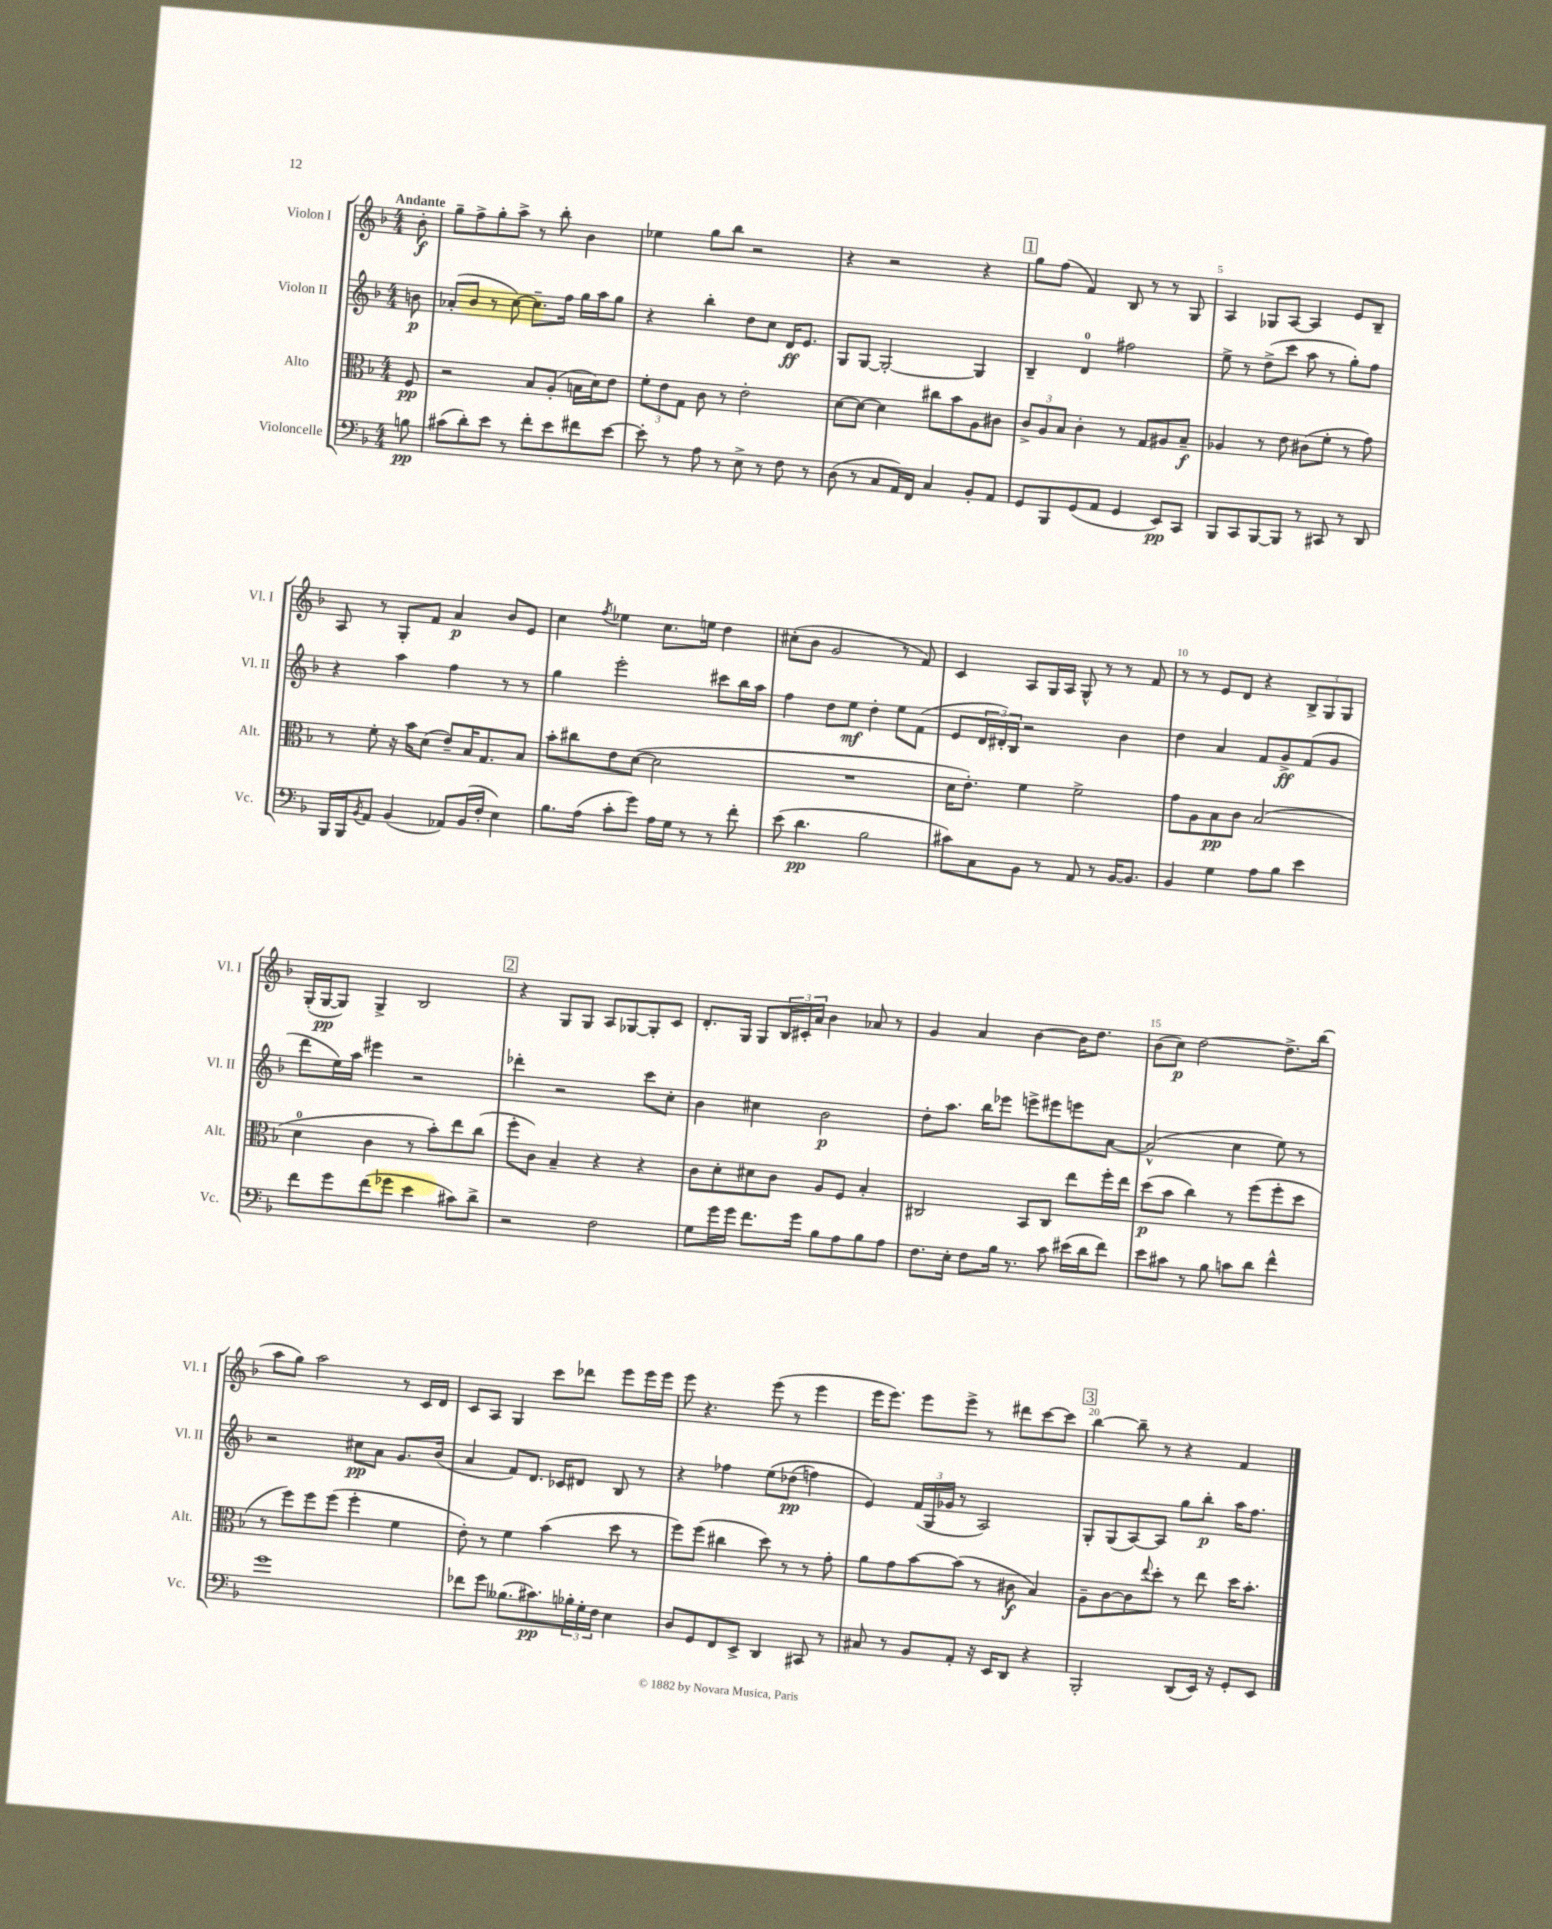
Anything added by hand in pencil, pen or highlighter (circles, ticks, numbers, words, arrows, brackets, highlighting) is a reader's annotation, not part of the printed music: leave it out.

**kern	**dynam	**kern	**dynam	**kern	**dynam	**kern	**dynam
*part4	*part4	*part3	*part3	*part2	*part2	*part1	*part1
*staff4	*staff4	*staff3	*staff3	*staff2	*staff2	*staff1	*staff1
*I"Violoncelle	*	*I"Alto	*	*I"Violon II	*	*I"Violon I	*
*I'Vc.	*	*I'Alt.	*	*I'Vl. II	*	*I'Vl. I	*
*clefF4	*	*clefC3	*	*clefG2	*	*clefG2	*
*k[b-]	*	*k[b-]	*	*k[b-]	*	*k[b-]	*
*M4/4	*	*M4/4	*	*M4/4	*	*M4/4	*
=	=	=	=	=	=	=	=
!	!	!	!	!	!	!LO:TX:a:B:t=Andante	!
8Bn\	pp	8F/	pp	8bn\	p	8b-'\	f
=1	=1	=1	=1	=1	=1	=1	=1
(8c#X\L	.	2r	.	(8a-X'/L	.	8gg~\L	.
8d'\)	.	.	.	8b-/J	.	8ff^\	.
8e\J	.	.	.	8r	.	8gg'\	.
8r	.	.	.	[8cc\)	.	8aa^\J	.
8f'\L	.	8B-/L	.	8.cc~\L]	.	8r	.
8e\	.	(8A'/J	.	.	.	8bb-'\	.
.	.	.	.	16ff\Jk	.	.	.
8f#X\	.	16Bn\LL	.	16gg\LL	.	4b-\	.
.	.	16d\J)	.	16aa\J	.	.	.
[8e\J	.	8e\J	.	8gg\J	.	.	.
=2	=2	=2	=2	=2	=2	=2	=2
8e'\]	.	12f'\L	.	4r	.	4ee-X\	.
.	.	12e\	.	.	.	.	.
8r	.	.	.	.	.	.	.
.	.	12G\J	.	.	.	.	.
8A\	.	8c\	.	4bb-'\	.	8gg\L	.
8r	.	8r	.	.	.	8bb-\J	.
8E^\	.	2e'\	.	8dd\L	.	2r	.
8r	.	.	.	8cc\J	.	.	.
8F\	.	.	.	16d/KL	ff	.	.
.	.	.	.	8.e/J	.	.	.
8r	.	.	.	.	.	.	.
=3	=3	=3	=3	=3	=3	=3	=3
(8D\	.	[8d\L	.	8G/L	.	4r	.
8r	.	8d\J_	.	[8G/J	.	.	.
8C/L	.	4d\]	.	2G'/_	.	2r	.
16AA/L)	.	.	.	.	.	.	.
16FF/JJ	.	.	.	.	.	.	.
4C/	.	8cc#X\L	.	.	.	.	.
.	.	8b-\	.	.	.	.	.
8BB-'/L	.	8A\	.	4G/]	.	4r	.
8AA/J	.	8c#X\J	.	.	.	.	.
!!LO:REH:place=s1:t=1
=4	=4	=4	=4	=4	=4	=4	=4
8GG/L	.	12c^/L	.	4B-~/	.	8gg\L	.
.	.	12A/	.	.	.	.	.
8BBB-/	.	.	.	.	.	(8ff\J	.
.	.	12B-/J	.	.	.	.	.
(8GG/	.	4c'\	.	4d/	.	4f/)	.
8AA/J	.	.	.	.	.	.	.
4GG/	.	8r	.	2ff#X\	.	8B-/	.
.	.	8G/L	.	.	.	8r	.
8EE/L)	pp	8A#X/	.	.	.	8r	.
8CC/J	.	8B-~/J	f	.	.	8G/	.
=5	=5	=5	=5	=5	=5	=5	=5
8BBB-/L	.	4A-X/	.	8ee^\	.	4A/	.
8CC/	.	.	.	8r	.	.	.
[8BBB-/	.	8r	.	(8dd^\L	.	8G-X/L	.
8BBB-/J]	.	8e\	.	8ccc\J	.	[8A/J	.
8r	.	(8c#X\L	.	8aa\	.	4A/]	.
8CC#X/	.	8f'\J	.	8r	.	.	.
8r	.	8r	.	8gg'\L)	.	8e/L	.
8DD/	.	8g\)	.	8ff\J	.	8B-~/J	.
!!LO:LB:g=z
=6	=6	=6	=6	=6	=6	=6	=6
16BBB-/LL	.	8r	.	4r	.	8A/	.
16BBB-/J	.	.	.	.	.	.	.
8qBB-/	.	.	.	.	.	.	.
8AA/J	.	8f'\	.	.	.	8r	.
(4BB-/	.	16r	.	4aa\	.	8G'/L	.
.	.	16b-\KL	.	.	.	.	.
.	.	(8d\J	.	.	.	8f/J	.
8AA-X/L)	.	8e~/L)	.	4ff\	.	4a/	p
(16BB-/L	.	16B-/K	.	.	.	.	.
16F'/JJ	.	8.G/	.	.	.	.	.
4E\)	.	.	.	8r	.	8b-/L	.
.	.	8B-/J	.	8r	.	8e/J	.
=7	=7	=7	=7	=7	=7	=7	=7
8.B-\L	.	8b-'\L	.	4gg\	.	4cc\	.
.	.	8cc#X\	.	.	.	.	.
(16A\Jk	.	.	.	.	.	.	.
.	.	.	.	.	.	8qff/	.
8c'\L	.	8e\	.	2eee'\	.	4ee-X\	.
8g\J)	.	([8d\J	.	.	.	.	.
16A\LL	.	2d\]	.	.	.	8.cc\L	.
16G\JJ	.	.	.	.	.	.	.
8r	.	.	.	.	.	.	.
.	.	.	.	.	.	16een\Jk	.
8r	.	.	.	8ccc#X\L	.	4dd\	.
8f'\	.	.	.	16bb-\L	.	.	.
.	.	.	.	16aa\JJ	.	.	.
=8	=8	=8	=8	=8	=8	=8	=8
(8e\	.	1r	.	4ff\	.	(8cc#X'\L	.
4.d\	pp	.	.	.	.	8b-\J	.
.	.	.	.	8dd\L	.	2g/	.
.	.	.	.	8ee\J	mf	.	.
2B-\	.	.	.	4dd'\	.	.	.
.	.	.	.	8ee\L	.	8r	.
.	.	.	.	(8f\J	.	8f/)	.
=9	=9	=9	=9	=9	=9	=9	=9
8c#X\L)	.	16d\KL	.	8e/L	.	4c/	.
.	.	8.e'\J)	.	.	.	.	.
8C\	.	.	.	24d/L	.	.	.
.	.	.	.	24d#X'/)	.	.	.
.	.	.	.	24B-/JJ	.	.	.
8BB-\J	.	4f\	.	2r	.	8A/L	.
8r	.	.	.	.	.	16G/L	.
.	.	.	.	.	.	16A/JJ	.
8AA/	.	2f^\	.	.	.	8G^^/	.
8r	.	.	.	.	.	8r	.
[16BB-/KL	.	.	.	4b-\	.	8r	.
8.BB-/J]	.	.	.	.	.	.	.
.	.	.	.	.	.	8f/	.
=10	=10	=10	=10	=10	=10	=10	=10
4BB-/	.	8g\L	.	4dd\	.	8r	.
.	.	8A\	.	.	.	8r	.
4G\	.	8B-\	pp	4a/	.	8e/L	.
.	.	8c\J	.	.	.	8d/J	.
8A\L	.	(2B-/	.	8f/L	.	4r	.
8B-\J	.	.	.	8g^/	ff	.	.
4e\	.	.	.	(8f/	.	12B-^/L	.
.	.	.	.	.	.	12G/	.
.	.	.	.	8g/J	.	.	.
.	.	.	.	.	.	12G/J	.
!!LO:LB:g=z
=11	=11	=11	=11	=11	=11	=11	=11
8f\L	.	4d\	.	8ddd\L	.	(16G'/LL	.
.	.	.	.	.	.	[16G/J	pp
8g\	.	.	.	16ee\L)	.	8G/J])	.
.	.	.	.	16aa\JJ	.	.	.
(8f\	.	4c\	.	4eee#X\	.	4G^/	.
8g-X\J	.	.	.	.	.	.	.
4e\	.	8r	.	2r	.	2B-/	.
.	.	8b-'\L)	.	.	.	.	.
8c#X\L)	.	8ee\	.	.	.	.	.
8d^\J	.	(8cc\J	.	.	.	.	.
!!LO:REH:place=s1:t=2
=12	=12	=12	=12	=12	=12	=12	=12
2r	.	8ff'\L	.	4ddd-X'\	.	4r	.
.	.	8c\J)	.	.	.	.	.
.	.	4B-~/	.	2r	.	8G/L	.
.	.	.	.	.	.	8G/J	.
2F\	.	4r	.	.	.	8A/L	.
.	.	.	.	.	.	[8G-X/	.
.	.	4r	.	8ccc\L	.	8G-'/]	.
.	.	.	.	8cc'\J	.	8c/J	.
=13	=13	=13	=13	=13	=13	=13	=13
8G\L	.	8c\L	.	4b-\	.	8.d'/L	.
16g\L	.	8d'\	.	.	.	.	.
16g\JJ	.	.	.	.	.	16G/Jk	.
8.f\L	.	8d#X\	.	4cc#X\	.	8G/L	.
.	.	8c\J	.	.	.	24B-/L	.
.	.	.	.	.	.	24c#X'/	.
16g\Jk	.	.	.	.	.	.	.
.	.	.	.	.	.	24a/JJ	.
8B-\L	.	8A/L	.	2b-\	p	4b-\	.
8A\	.	8F/J	.	.	.	.	.
8B-\	.	4B-'/	.	.	.	8a-X/	.
8A\J	.	.	.	.	.	8r	.
=14	=14	=14	=14	=14	=14	=14	=14
8.F\L	.	2C#X/	.	8dd'\L	.	4g/	.
.	.	.	.	8.aa\J	.	.	.
16E'\Jk	.	.	.	.	.	.	.
8F\L	.	.	.	.	.	4a/	.
.	.	.	.	16bb-\KL	.	.	.
16B-\Jk	.	.	.	8eee-X\J	.	.	.
8.r	.	.	.	.	.	.	.
.	.	8BB-/L	.	8eeen^\L	.	[4b-\	.
8c\	.	8C#/J	.	8eee#X\	.	.	.
(16e#X\LL	.	8ee\L	.	8eeen\	.	16b-\KL]	.
16d\J	.	.	.	.	.	8.dd\J	.
8f\J)	.	16ff'\L	.	[8a\J	.	.	.
.	.	16ee\JJ	.	.	.	.	.
=15	=15	=15	=15	=15	=15	=15	=15
8e\L	.	(8dd\L	p	(2a^^/]	.	(8b-\L	.
8c#X\J	.	8b-\J	.	.	.	8cc\J)	p
8r	.	4cc\)	.	.	.	[2dd\	.
8B-\	.	.	.	.	.	.	.
8cn\L	.	8r	.	4cc\	.	.	.
8d\J	.	(8ff\L	.	.	.	.	.
4f^^\	.	8ff'\	.	8ee\)	.	8.dd^\L]	.
.	.	8dd\J	.	8r	.	.	.
.	.	.	.	.	.	(16bb-\Jk	.
!!LO:LB:g=z
=16	=16	=16	=16	=16	=16	=16	=16
1g	.	8r	.	2r	.	8aa\L	.
.	.	8ff\L)	.	.	.	8gg\J)	.
.	.	8ff\	.	.	.	2aa\	.
.	.	(8ff\J	.	.	.	.	.
.	.	4ff'\	.	8cc#X\L	pp	.	.
.	.	.	.	8a\J	.	.	.
.	.	4f\	.	8.g/L	.	8r	.
.	.	.	.	.	.	16c/LL	.
.	.	.	.	(16b-/Jk	.	16d/JJ	.
=17	=17	=17	=17	=17	=17	=17	=17
8f-X\L	.	8e'\)	.	4a/	.	8c/L	.
8g\J	.	8r	.	.	.	8A/J	.
(8.B--X\L	.	4f\	.	8f/L)	.	4G/	.
.	.	.	.	8.d/J	.	.	.
8.c#X\)	pp	.	.	.	.	.	.
.	.	(4b-\	.	.	.	8ccc\L	.
.	.	.	.	16c-X/KL	.	.	.
24B-X'\L	.	.	.	8d#X/J	.	8ddd-X\J	.
24G'\	.	.	.	.	.	.	.
24F\JJ	.	.	.	.	.	.	.
4E\	.	8dd\	.	8B-/	.	8eee\L	.
.	.	8r	.	8r	.	16eee\L	.
.	.	.	.	.	.	16eee\JJ	.
=18	=18	=18	=18	=18	=18	=18	=18
8D/L	.	8ff\L)	.	4r	.	8eee\	.
8GG/	.	(8ff\J	.	.	.	4.r	.
8FF/	.	4cc#X\	.	4ff-X\	.	.	.
8EE^/J	.	.	.	.	.	.	.
4DD/	.	8dd\)	.	(8ee\L	.	(8eee\	.
.	.	8r	.	(8dd-X\J	pp	8r	.
8CC#X/	.	8r	.	4ffn\)	.	4eee\	.
8r	.	8g'\	.	.	.	.	.
=19	=19	=19	=19	=19	=19	=19	=19
8C#X/	.	8a\L	.	4e/)	.	16eee\KL	.
.	.	.	.	.	.	8.eee\J)	.
8r	.	8g\	.	.	.	.	.
8BB-/L	.	[8b-\	.	(24f/LL	.	8eee\L	.
.	.	.	.	24G/	.	.	.
.	.	.	.	24g-X/JJ	.	.	.
8AA'/J	.	(8b-\J]	.	8r	.	8eee^\J	.
16r	.	8r	.	2A/)	.	8r	.
16EE/KL	.	.	.	.	.	.	.
8DD/J	.	8c#X\	f	.	.	8ddd#X\L	.
4r	.	4B-/)	.	.	.	[8ccc\	.
.	.	.	.	.	.	8ccc\J]	.
!!LO:REH:place=s1:t=3
=20	=20	=20	=20	=20	=20	=20	=20
2BBB-'/	.	8A~\L	.	8G'/L	.	[4bb-\	.
.	.	[8c\	.	(8G/	.	.	.
.	.	8c\]	.	[8A/)	.	8bb-~\]	.
.	.	8qqee/	.	.	.	.	.
.	.	8dd'\J	.	8A/J]	.	8r	.
(8DD/L	.	8r	.	8gg\L	.	4r	.
16EE/Jk)	.	8ee\	.	8bb-'\J	p	.	.
16r	.	.	.	.	.	.	.
8GG'/L	.	16dd\KL	.	16aa\KL	.	4f/	.
.	.	8.b-'\J	.	8.ff\J	.	.	.
8EE/J	.	.	.	.	.	.	.
==	==	==	==	==	==	==	==
*-	*-	*-	*-	*-	*-	*-	*-
